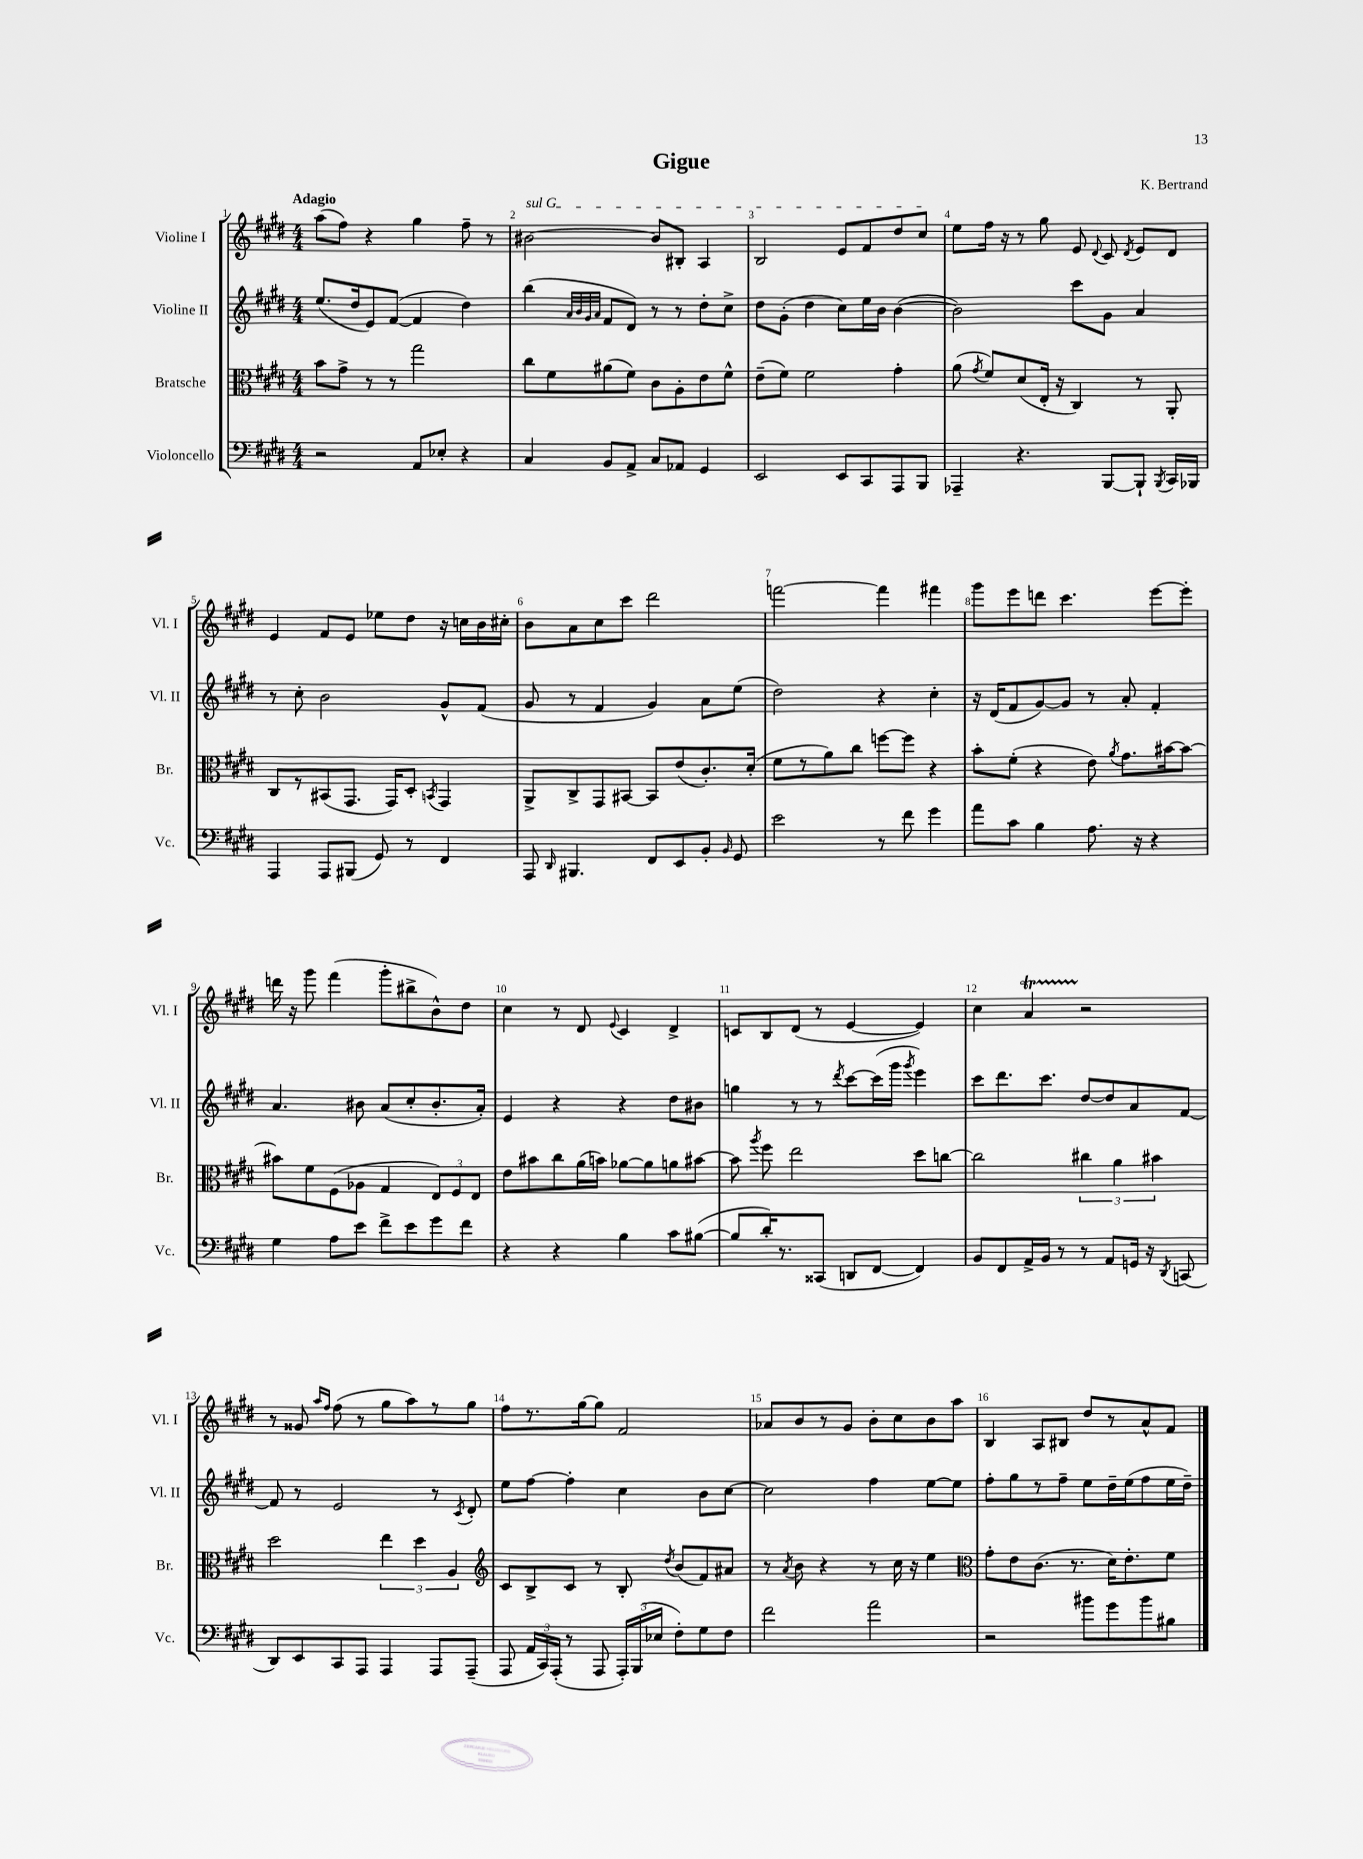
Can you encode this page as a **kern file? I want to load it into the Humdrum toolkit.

**kern	**kern	**kern	**kern
*staff4	*staff3	*staff2	*staff1
*clefF4	*clefC3	*clefG2	*clefG2
*k[f#c#g#d#]	*k[f#c#g#d#]	*k[f#c#g#d#]	*k[f#c#g#d#]
*M4/4	*M4/4	*M4/4	*M4/4
2r	8b	(8.ee	(8aa
.	8g#^	.	8ff#)
.	.	16dd#	.
.	8r	8e)	4r
.	8r	([8f#	.
8AA	2gg#	4f#]	4gg#
8E-'	.	.	.
4r	.	4dd#)	8ff#~
.	.	.	8r
=	=	=	=
4C#	8cc#	(4bb	[2b#
.	8f#	.	.
.	.	32qqa	.
.	.	32qqb	.
.	.	32qqg#	.
.	.	32qqa	.
8BB	(8a#	8f#	.
8AA^	8f#)	8d#)	.
8C#	8c#	8r	8b#]
8AA-	8A'	8r	8B#'
4GG#	8e	8dd#'	4A
.	8f#^^	8cc#^	.
=	=	=	=
2EE	(8e~	8dd#	2B
.	8f#)	(8g#'	.
.	2f#	4dd#	.
8EE	.	8cc#)	8e
8CC#	.	16ee	8f#
.	.	16b	.
8AAA	4g#'	([4b	8dd#
8BBB	.	.	8cc#
=	=	=	=
4AAA-~	(8a	2b])	8ee
.	8qg#	.	.
.	8f#)	.	16ff#
.	.	.	16r
4.r	(8d#	.	8r
.	16E'	.	8gg#
.	16r	.	.
.	4C#)	8ccc#	8e
.	.	.	8qqd#
[8BBB	.	8g#	8c#
.	.	.	8qd#
8BBB`]	8r	4a	8e
8qBBB	.	.	.
16CC#	8AA'	.	8d#
16BBB-	.	.	.
=	=	=	=
4AAA	8C#	8r	4e
.	8r	8cc#'	.
8AAA	(8BB#	2b	8f#
(8BBB#	8.GG#	.	8e
8GG#)	.	.	8ee-
.	16GG#)	.	.
8r	8D#'	.	8dd#
.	8qBB	.	.
4FF#	4GG#	8g#^^	16r
.	.	.	16cc
.	.	(8f#	16b
.	.	.	16cc#'
=	=	=	=
8AAA	8AA^	8g#	8b
16qqDD#	.	.	.
4.BBB#	8C#^	8r	8a
.	8GG#	4f#	8cc#
.	[8BB#	.	8ccc#
8FF#	8BB#]	4g#)	2ddd#
8EE	(8e	.	.
8BB'	8.c#')	8a	.
16qqBB	.	.	.
8GG#	.	(8ee	.
.	(16d#'	.	.
=	=	=	=
2e	8f#	2dd#)	[2fff
.	8r	.	.
.	8a)	.	.
.	8cc#	.	.
8r	[8ff	4r	4fff]
8f#	8ff]	.	.
4g#	4r	4cc#'	4fff#
=	=	=	=
8a	8b'	16r	8ggg#
.	.	(16d#	.
8c#	(8f#'	8f#	8eee
4B	4r	[8g#)	8ddd
.	.	8g#]	4.ccc#
8.A	8e)	8r	.
.	8qa	.	.
.	8.g#	8a'	.
16r	.	.	.
4r	.	4f#'	[8eee
.	[16b#	.	.
.	8b#_	.	8eee']
=	=	=	=
4G#	8b#]	4.a	16ddd
.	.	.	16r
.	8f#	.	8ggg#
8A	(8F#	.	(4fff#
8e	8A-	8b#	.
8f#^	4G#	(8a	8ggg#'
8e	.	8cc#'	8bb#^
8g#	12E)	8.b#'	8b^^)
.	12F#	.	.
8f#	.	.	8dd#
.	12E	.	.
.	.	16a')	.
=	=	=	=
4r	8e	4e	4cc#
.	8b#	.	.
4r	8cc#	4r	8r
.	(16a	.	8d#
.	16b)	.	.
.	.	.	8qqe
4B	[8a-	4r	4c#
.	8a-]	.	.
8c#	8a	8dd#	4d#^
([8B#	[8b#	8b#	.
=	=	=	=
8B#]	8b#]	4gg	8c
.	8qaa	.	.
16d#')	8ff#	.	8B
8.r	.	.	.
.	2ee	8r	(8d#
(8CC##	.	8r	8r
.	.	8qddd#	.
8DD	.	[8ccc#	[4e
[8FF#	.	(16ccc#]	.
.	.	16ggg#	.
.	.	8qggg#	.
4FF#])	8dd#	4eee)	4e])
.	[8cc	.	.
=	=	=	=
8BB	2cc]	8ccc#	4cc#
8FF#	.	8.ddd#	.
16AA^	.	.	4a
16BB	.	8.ccc#	.
8r	.	.	.
8r	6cc#	[8dd#	2r
8AA	.	8dd#]	.
.	6a	.	.
16GG	.	8a	.
16r	.	.	.
.	6b#	.	.
8qDD#	.	.	.
(8CC	.	[8f#	.
=	=	=	=
8DD#)	2dd#	8f#]	8r
8EE	.	8r	8g##
.	.	.	16qqaa
.	.	.	16qqff#
8CC#	.	2e	(8ff#
8AAA	.	.	8r
4AAA	6ee	.	8gg#
.	.	.	8aa)
.	6dd#	.	.
8AAA	.	8r	8r
.	6A	.	.
.	.	8qc#	.
(8AAA~	.	8d#'	8gg#
=	=	=	=
*	*clefG2	*	*
8AAA	8c#	8ee	8ff#
24AA	8B^	[8ff#	8.r
24CC#)	.	.	.
(24AAA'	.	.	.
8r	8c#	4ff#']	.
.	.	.	[16gg#
8AAA	8r	.	8gg#]
24AAA')	8B'	4cc#	2f#
(24BBB	.	.	.
24E-	.	.	.
.	8qdd#	.	.
8F#')	(8b	.	.
8G#	8f#)	8b	.
8F#	8a#	[8cc#	.
=	=	=	=
2f#	8r	2cc#]	8a-
.	8qa	.	.
.	8b	.	8b
.	4r	.	8r
.	.	.	8g#
2a	8r	4ff#	8b'
.	16cc#	.	8cc#
.	16r	.	.
.	4ee	[8ee	8b
.	.	8ee]	8aa
=	=	=	=
*	*clefC3	*	*
2r	8g#'	8ff#'	4B
.	8e	8gg#	.
.	(8.c#	8r	8A
.	.	8ff#~	8B#
.	8.r	.	.
8b#	.	8ee	8dd#
8g#	16d#)	16dd#~	8r
.	8.e'	(16ee	.
8b#	.	8ff#	8a^^
8B#	8f#	16ee	8f#
.	.	16dd#~)	.
==	==	==	==
*-	*-	*-	*-
